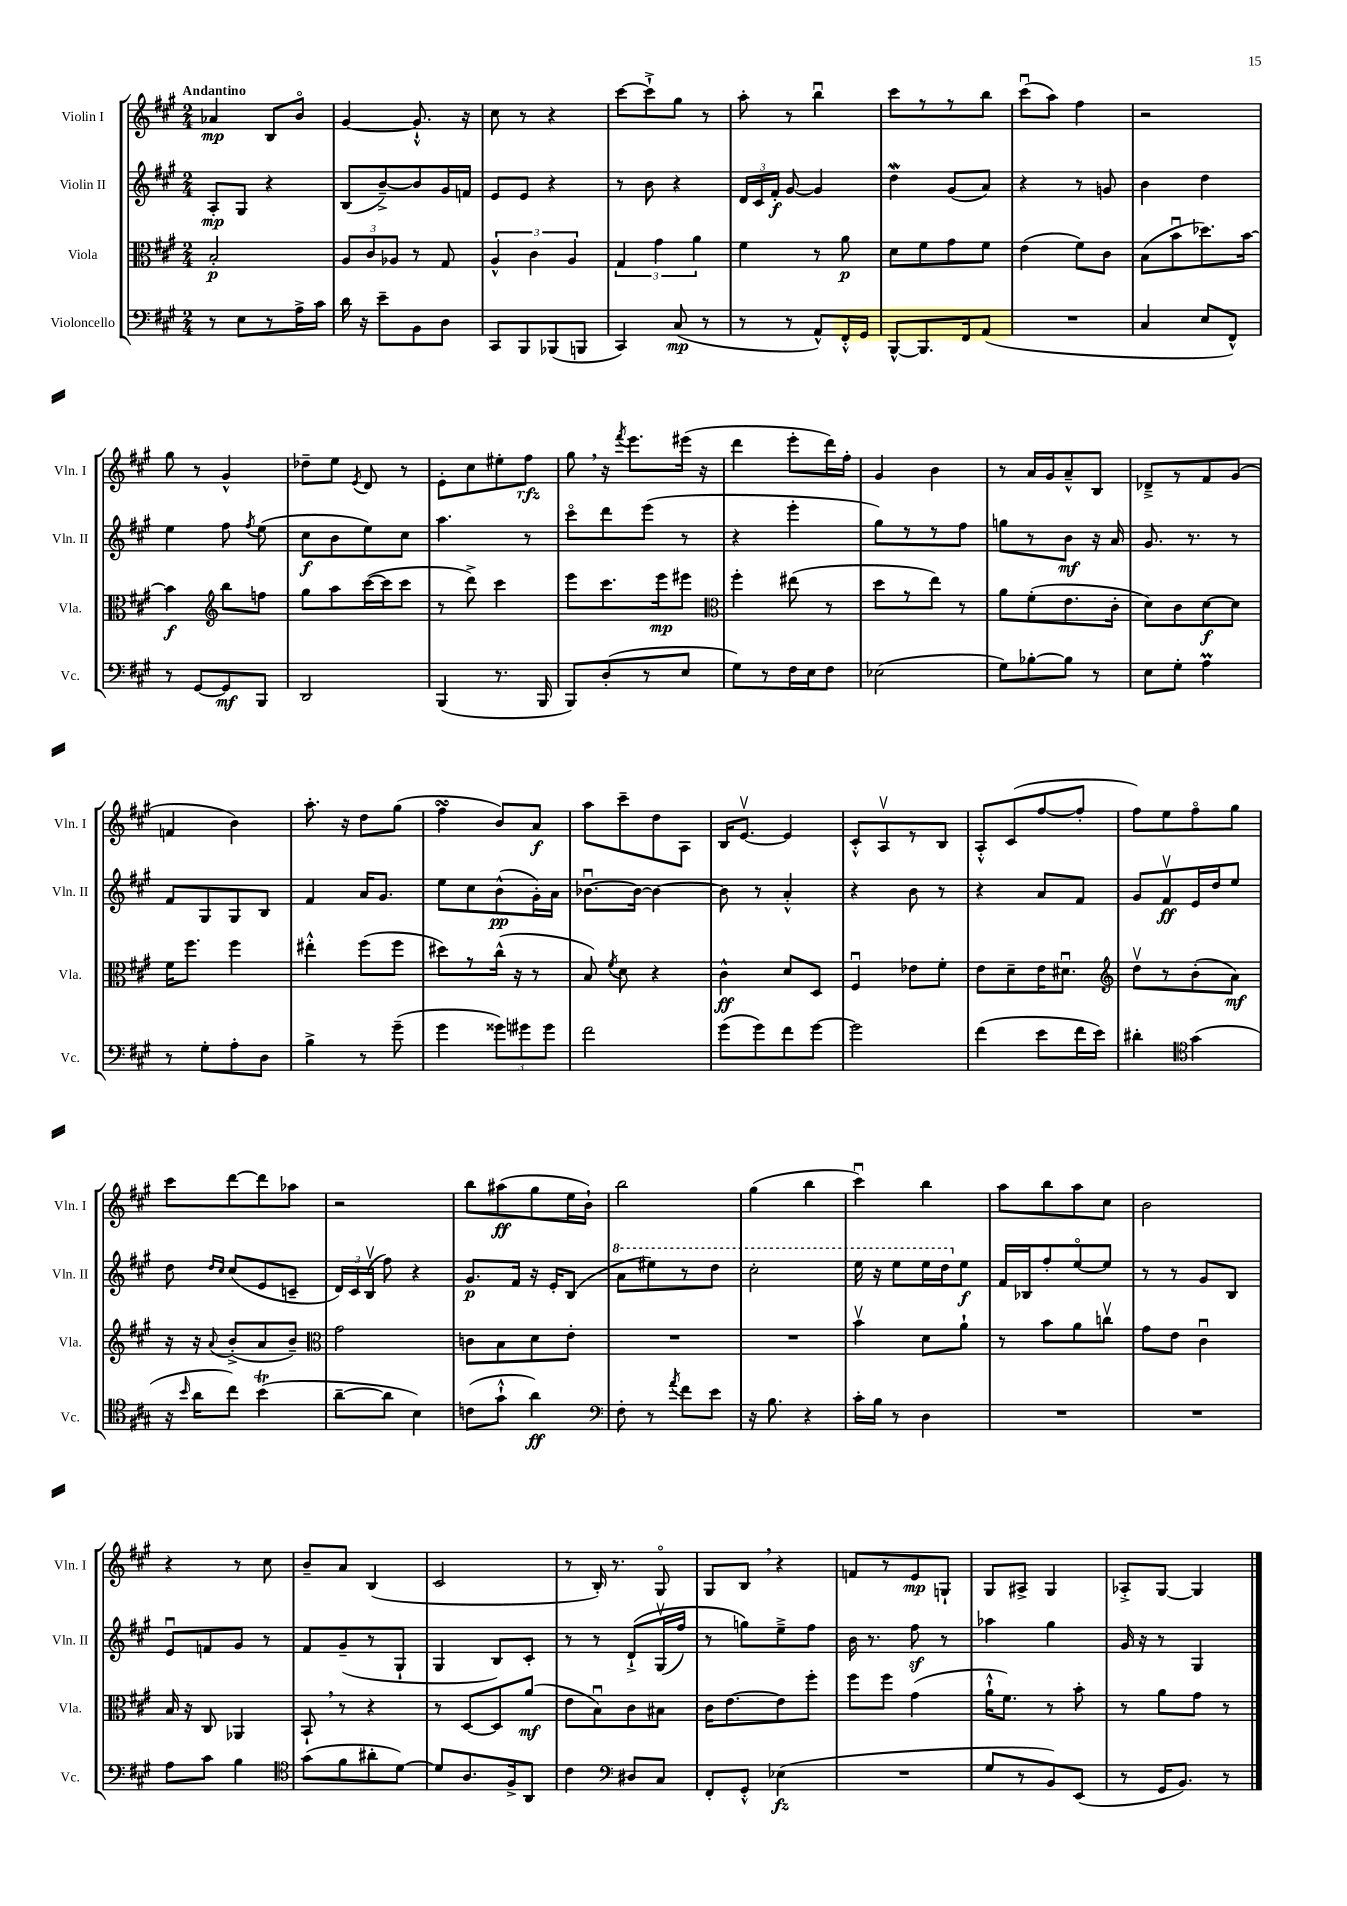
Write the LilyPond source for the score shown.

<<
\new StaffGroup <<
\new Staff = "s0" \with { instrumentName = "Violin I" shortInstrumentName = "Vln. I" } {
    \clef treble \key a \major \numericTimeSignature \time 2/4 \tempo "Andantino"
    \autoBeamOff aes'4\mp b8[ b'8]\flageolet |
    gis'4~ gis'8.-!-^ r16 |
    cis''8 r8 r4 |
    cis'''8[~ cis'''8-!-> gis''8] r8 |
    a''8-. r8 b''4\downbow |
    cis'''8[ r8 r8 b''8] |
    cis'''8[\downbow( a''8]) fis''4 |
    r2 |
    gis''8 r8 gis'4-^ |
    des''8[-- e''8] \acciaccatura { e'8 } d'8 r8 |
    e'8[-. cis''8 eis''8-. fis''8]\rfz |
    gis''8 \breathe r16 \acciaccatura { fis'''8 } e'''8.[ eis'''16]( r16 |
    d'''4 e'''8[-. d'''16) fis''16]-. |
    gis'4 b'4 |
    r8 a'16[ gis'16 a'8---^ b8] |
    des'8[---> r8 fis'8 gis'8]( |
    f'4 b'4) |
    a''8.-. r16 d''8[ gis''8]( |
    fis''4\turn b'8[) a'8]\f |
    a''8[ cis'''8-- d''8 a8] |
    b16[ e'8.]~\upbow e'4 |
    cis'8[-.-^ a8\upbow r8 b8] |
    a8[-.-^ cis'8( fis''8~ fis''8]-. |
    fis''8[) e''8 fis''8\flageolet gis''8] |
    cis'''8[ d'''8~ d'''8 aes''8] |
    r2 |
    b''8[ ais''8\ff( gis''8 e''16 b'16]-!) |
    b''2 |
    gis''4( b''4 |
    cis'''4\downbow) b''4 |
    a''8[ b''8 a''8 cis''8] |
    b'2 |
    r4 r8 cis''8 |
    b'8[-- a'8] b4( |
    cis'2 |
    r8 b16-.) r8. gis8\flageolet |
    gis8[ b8] \breathe r4 |
    f'8[ r8 e'8\mp g8]-! |
    gis8[ ais8]-> gis4 |
    aes8[-.-> gis8]~ gis4 \bar "|." |
}
\new Staff = "s1" \with { instrumentName = "Violin II" shortInstrumentName = "Vln. II" } {
    \clef treble \key a \major \numericTimeSignature \time 2/4
    \autoBeamOff a8[-.\mp gis8] r4 |
    b8[( b'8~--->) b'8 gis'16 f'16] |
    e'8[ e'8] r4 |
    r8 b'8 r4 |
    \tuplet 3/2 { d'16[ cis'16 fis'16]-.\f } gis'8~ gis'4 |
    d''4\mordent gis'8[( a'8]) |
    r4 r8 g'8 |
    b'4 d''4 |
    e''4 fis''8 \acciaccatura { fis''8 } e''8( |
    cis''8[\f b'8 e''8) cis''8] |
    a''4. r8 |
    cis'''8[\flageolet d'''8 e'''8]( r8 |
    r4 e'''4-. |
    gis''8[) r8 r8 fis''8] |
    g''8[ r8 b'8]\mf r16 a'16 |
    gis'8. r8. r8 |
    fis'8[ gis8 gis8 b8] |
    fis'4 a'16[ gis'8.] |
    e''8[ cis''8 b'8-^\pp( gis'16-.) a'16] |
    bes'8.[~\downbow bes'16]~ bes'4~ |
    bes'8 r8 a'4-.-^ |
    r4 b'8 r8 |
    r4 a'8[ fis'8] |
    gis'8[ fis'8\upbow\ff e'16 d''16 e''8] |
    d''8 \grace { d''16[ cis''16] } cis''8[( e'8 c'8]-- |
    \tuplet 3/2 { d'16[) cis'16 b16]\upbow( } fis''8) r4 |
    gis'8.[\p fis'16] r16 e'16[-. b8]( |
    \ottava #1 a''8[ eis'''8) r8 d'''8] |
    cis'''2-. |
    e'''16 r16 e'''8[ e'''16 d'''16 \ottava #0 e''8]\f |
    fis'16[ bes16 fis''8-. e''8~\flageolet e''8] |
    r8 r8 gis'8[ b8] |
    e'8[\downbow f'8 gis'8] r8 |
    fis'8[ gis'8--( r8 gis8]-! |
    gis4 b8[) cis'8]-. |
    r8 r8 d'8[-!->\( gis16\upbow( fis''16]) |
    r8 g''8[\) e''8---> fis''8] |
    b'16 r8. fis''8\sf r8 |
    aes''4 gis''4 |
    gis'16 r16 r8 gis4 \bar "|." |
}
\new Staff = "s2" \with { instrumentName = "Viola" shortInstrumentName = "Vla." } {
    \clef alto \key a \major \numericTimeSignature \time 2/4
    \autoBeamOff b2-.\p |
    \tuplet 3/2 { a8[ cis'8 aes8] } r8 gis8 |
    \tuplet 3/2 { a4-^ cis'4 a4 } |
    \tuplet 3/2 { gis4 gis'4 a'4 } |
    fis'4 r8 a'8\p |
    d'8[ fis'8 gis'8 fis'8] |
    e'4( fis'8[) cis'8] |
    b8[( b'8\downbow des''8.) b'16]~ |
    b'4\f \clef treble b''8[ f''8] |
    gis''8[ a''8 cis'''16~( cis'''16 cis'''8] |
    r8 d'''8->) cis'''4 |
    e'''8[ cis'''8. e'''16\mp eis'''8] |
    \clef alto fis''4-. eis''8( r8 |
    d''8[ r8 e''8]) r8 |
    a'8[ fis'8-.( e'8. cis'16]-. |
    d'8[) cis'8 d'8~\f d'8] |
    fis'16[ fis''8.] fis''4 |
    eis''4-.-^ fis''8[( fis''8] |
    dis''8[) r8 cis''16]-^( r16 r8 |
    b8) \acciaccatura { fis'8 } d'8 r4 |
    cis'4-^\ff d'8[ d8] |
    fis4\downbow ees'8[ fis'8]-. |
    e'8[ d'8-- e'16 dis'8.]\downbow |
    \clef treble d''8[\upbow r8 b'8-.( a'8]\mf) |
    r16 r16 \appoggiatura { a'8 } b'8[-.->( a'8 b'8]--) |
    \clef alto gis'2 |
    c'8[ b8 d'8 e'8]-. |
    R2 |
    R2 |
    b'4\upbow d'8[ a'8]-! |
    r8 b'8[ a'8 c''8]\upbow |
    gis'8[ e'8] cis'4\downbow |
    b16 r16 cis8 aes,4 |
    b,8-! \breathe r8 r4 |
    r8 d8[~ d8 a'8]\mf( |
    e'8[ b8\downbow) cis'8 bis8] |
    cis'16[ e'8.~ e'8 fis''8]-. |
    fis''8[ fis''8] gis'4( |
    a'16[-!-^ fis'8.]) r8 b'8-. |
    r8 a'8[ gis'8] r8 \bar "|." |
}
\new Staff = "s3" \with { instrumentName = "Violoncello" shortInstrumentName = "Vc." } {
    \clef bass \key a \major \numericTimeSignature \time 2/4
    \autoBeamOff r8 e8[ r8 a16-> cis'16] |
    d'16 r16 e'8[-- b,8 d8] |
    cis,8[ b,,8 bes,,8( b,,8] |
    cis,4) cis8\mp( r8 |
    r8 r8 a,8[-^) fis,16-.-^ gis,16] |
    b,,8[~-^ b,,8. fis,16 a,8]( |
    R2 |
    cis4 e8[ fis,8]-^) |
    r8 gis,8[~ gis,8\mf b,,8] |
    d,2 |
    b,,4( r8. b,,16 |
    b,,8[) d8-.( r8 e8] |
    gis8[) r8 fis16 e16 fis8] |
    ees2( |
    gis8[) bes8~-. bes8] r8 |
    e8[ gis8]-. a4\prall |
    r8 gis8[-. a8-. d8] |
    b4-> r8 gis'8--( |
    gis'4 \tuplet 3/2 { gisis'8[) gis'8 gis'8] } |
    fis'2 |
    gis'8[( gis'8) fis'8 gis'8]~ |
    gis'2 |
    fis'4( e'8[ fis'16 e'16]) |
    dis'4-. \clef tenor gis'4( |
    r16 \grace { b'16 } a'16[ cis''8]) b'4\trill( |
    a'8[~-- a'8] b4) |
    c'8[( gis'8]-!-^ a'4\ff) |
    \clef bass fis8-. r8 \acciaccatura { a'8 } fis'8[ e'8] |
    r16 b8. r4 |
    cis'16[-. b16] r8 d4 |
    R2 |
    R2 |
    a8[ cis'8] b4 |
    \clef tenor gis'8[( fis'8 ais'8-. d'8]~) |
    d'8[ a8. fis16-> a,8] |
    cis'4 \clef bass dis8[ cis8] |
    fis,8[-. gis,8]-.-^ ees4\fz( |
    R2 |
    gis8[ r8 b,8) e,8]( |
    r8 gis,16[ b,8.]) r8 \bar "|." |
}
>>
>>
\layout { \context { \Score \remove "Bar_number_engraver" } }
